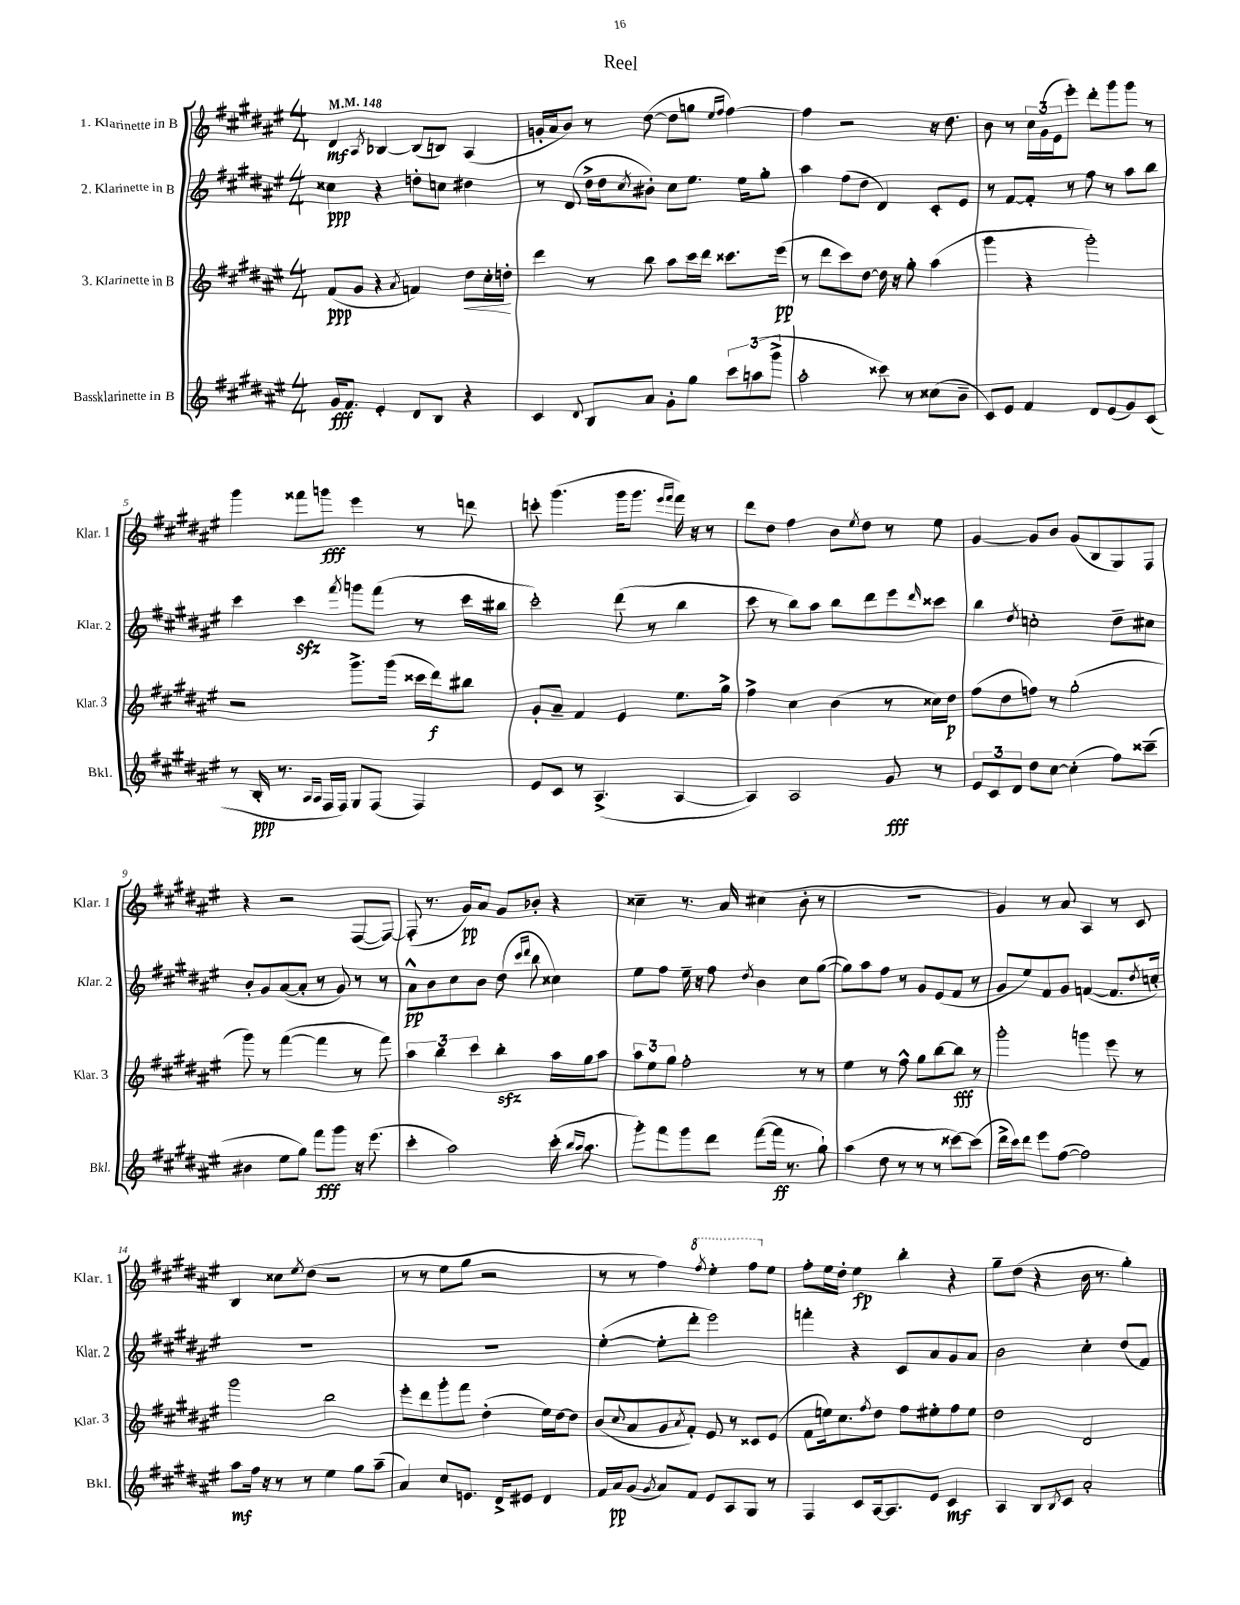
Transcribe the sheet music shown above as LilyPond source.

\header { title = "Reel" }
<<
\new StaffGroup <<
\new Staff = "s0" \with { instrumentName = "1. Klarinette in B" shortInstrumentName = "Klar. 1" } {
    \clef treble \key fis \major \numericTimeSignature \time 4/4 \tempo 4 = 148
    dis'4\mf \acciaccatura { ais8 } bes4~ bes8( b8) ais4( |
    g'16-. ais'16 b'8) r8 dis''8~( dis''8 g''8 \grace { eis''16 fis''16 } fis''4~) |
    fis''4 r2 r16 dis''8. |
    b'8 r8 \tuplet 3/2 { cis''16 gis'16( eis'16 } eis'''8-.) dis'''8-. gis'''8 gis'''8 r8 |
    gis'''4 fisis'''8 g'''8\fff eis'''4 r8 d'''8 |
    c'''8-. gis'''4.( gis'''16 gis'''8. \grace { eis'''16 fis'''16 } fis'''16) r16 r8 |
    dis'''8 dis''8 fis''4 b'8 \acciaccatura { eis''8 } dis''8 r8 eis''8 |
    gis'4~ gis'8 b'8 gis'8( b8 gis8) fis8 |
    r4 r2 fis8~( fis8~) |
    fis8-.( r8. gis'16\pp) ais'8 gis'8 bes'8-. r4 |
    cisis''4-- r8. ais'16 cis''4( b'8-. r8 |
    R1 |
    gis'4) r8 ais'8 ais4 r8 cis'8 |
    b4 cisis''8 \acciaccatura { eis''8 } dis''8( r2 |
    r8 r8 eis''8 gis''8 r2 |
    r8 r8 fis''4) \ottava #1 \acciaccatura { fis'''8 } eis'''4-. fis'''8 \ottava #0 eis''8 |
    fis''8-. eis''16 dis''16-. eis''4\fp b''4-. r4 |
    gis''8-- dis''8( r4 b'16 r8. gis''4-.) \bar "|." |
}
\new Staff = "s1" \with { instrumentName = "2. Klarinette in B" shortInstrumentName = "Klar. 2" } {
    \clef treble \key fis \major \numericTimeSignature \time 4/4
    cisis''4\ppp r4 d''8-. c''8 dis''4 |
    r8 dis'8( dis''16-> dis''16 \acciaccatura { cis''8 } bis'8-.) cis''8 eis''8. eis''16 gis''8-. |
    ais''4 fis''8( dis''8 dis'4) cis'8-. eis'8 |
    r8 fis'8~ fis'8-. r8 fis''8 r8 ais''8 b''8 |
    cis'''4 cis'''4\sfz \acciaccatura { fis'''8 } g'''8 fis'''8( r8 cis'''16 bis''16 |
    cis'''2-.) dis'''8( r8 b''4 |
    cis'''8 r8 b''8) ais''8 b''8 dis'''8 eis'''8 \grace { dis'''16 } cisis'''8 |
    b''4 \acciaccatura { dis''8 } c''2-. dis''8-- cis''8 |
    b'8-. gis'8 ais'8~( ais'8-. r8 gis'8) r8 r8 |
    ais'8-^\pp b'8 cis''8 b'8 dis''8( \grace { cis'''16 dis'''16 } b''8 cisis''4) |
    eis''8 fis''8 eis''16-- r16 fis''8 \acciaccatura { dis''8 } b'4 cis''8 gis''8~( |
    gis''8) ais''8 fis''8 r8 gis'8 eis'8( fis'8 r8 |
    gis'8 eis''8) fis'8 gis'8 f'4~( f'8. \acciaccatura { dis''8 } c''16-.) |
    R1 |
    R1 |
    eis''4~-.( eis''8-. dis'''8-. eis'''2) |
    f'''4-. r4 cis'8 ais'8 gis'8 ais'8 |
    b'2 cis''4-. dis''8( fis'8) \bar "|." |
}
\new Staff = "s2" \with { instrumentName = "3. Klarinette in B" shortInstrumentName = "Klar. 3" } {
    \clef treble \key fis \major \numericTimeSignature \time 4/4
    fis'8\ppp( gis'8 r4 \acciaccatura { ais'8 } f'4) dis''8\< cis''16-. d''16-.\! |
    dis'''4 r8 b''8 ais''8 cis'''16 dis'''16 cisis'''8. eis'''16\pp( |
    r8 dis'''8 cis'''8) dis''8~ dis''16 r16 gis''8-. ais''4( |
    gis'''4 r4 gis'''2-.) |
    r2 gis'''8.-> gis'''16( cisis'''16 dis'''16\f) bis''8 |
    gis'8-. ais'8-- fis'4 eis'4 eis''8. gis''16-> |
    fis''4-> cis''4 b'4( r8 cisis''16) dis''16\p |
    fis''8( dis''8 f''8) r8 gis''2-.( |
    gis'''8) r8 fis'''4~( fis'''4 r8 fis'''8) |
    \tuplet 3/2 { ais''4 b''4 cis'''4 } b''4-.\sfz ais''16 gis''16 ais''8 |
    \tuplet 3/2 { ais''8 eis''8 gis''8 } fis''2-. r8 r8 |
    eis''4 r8 fis''8-^ gis''8 b''8~ b''8\fff r8 |
    gis'''2-. g'''4 eis'''8 r8 |
    gis'''2 b''2 |
    eis'''8-. dis'''8 gis'''8-. fis'''8 dis''4-.( eis''16) dis''16~ dis''8 |
    b'8( \appoggiatura { cis''8 } ais'8 gis'8 \acciaccatura { ais'8 } fis'8-.) eis'8 r8 cisis'8 eis'8( |
    fis'8 e''16) cis''8. \acciaccatura { fis''8 } dis''8 fis''8 eis''8-. fis''8 eis''8 |
    dis''2 dis'2 \bar "|." |
}
\new Staff = "s3" \with { instrumentName = "Bassklarinette in B" shortInstrumentName = "Bkl." } {
    \clef treble \key fis \major \numericTimeSignature \time 4/4
    gis'16\fff fis'8. eis'4-. dis'8 b8 r4 |
    cis'4 \appoggiatura { dis'8 } b8 ais'8 gis'8-. gis''8 \tuplet 3/2 { cis'''8 a''8( gis'''8-> } |
    ais''2-. cisis'''8) r8 cisis''8( b'8-- |
    cis'8) eis'8 fis'4 dis'8 eis'8( gis'8) cis'8( |
    r8 b16-.\ppp r8. \grace { ais16 ais16 } fis16 fis16) gis8 fis8( fis4) |
    eis'8 cis'8 r8 ais4.->( ais4~ |
    ais4) ais2 gis'8\fff r8 |
    \tuplet 3/2 { eis'8 cis'8 dis'8 } dis''8 cis''8~ cis''4-.( fis''8) cisis'''8--( |
    bis'4 eis''8 gis''8) fis'''8\fff gis'''8 r16 eis'''8.( |
    cis'''4-. ais''2) cis'''16-.( \grace { b''16 ais''16 } ais''8. |
    gis'''8-.) fis'''8 gis'''8 dis'''8 fis'''8~( fis'''16\ff r8. gis''8-!) |
    ais''4( dis''8 r8 r8 r8 cisis'''8~) cisis'''8( |
    dis'''16-> cis'''16) dis'''8 eis'''8 fis''8~( fis''2) |
    ais''8\mf fis''16 r16 r8 r8 eis''4 gis''8 ais''8--( |
    ais'4) cis''8 e'8. dis'16-> eis'8 dis'4 |
    fis'16 ais'16\pp gis'8( \acciaccatura { gis'8 } ais'8) fis'8 eis'8 ais8 gis8 r8 |
    fis4 cis'8 ais16~ ais8. eis'8 cis'4\mf |
    ais4 b8 \acciaccatura { b8 } cis'8 ais'2-. \bar "|." |
}
>>
>>
